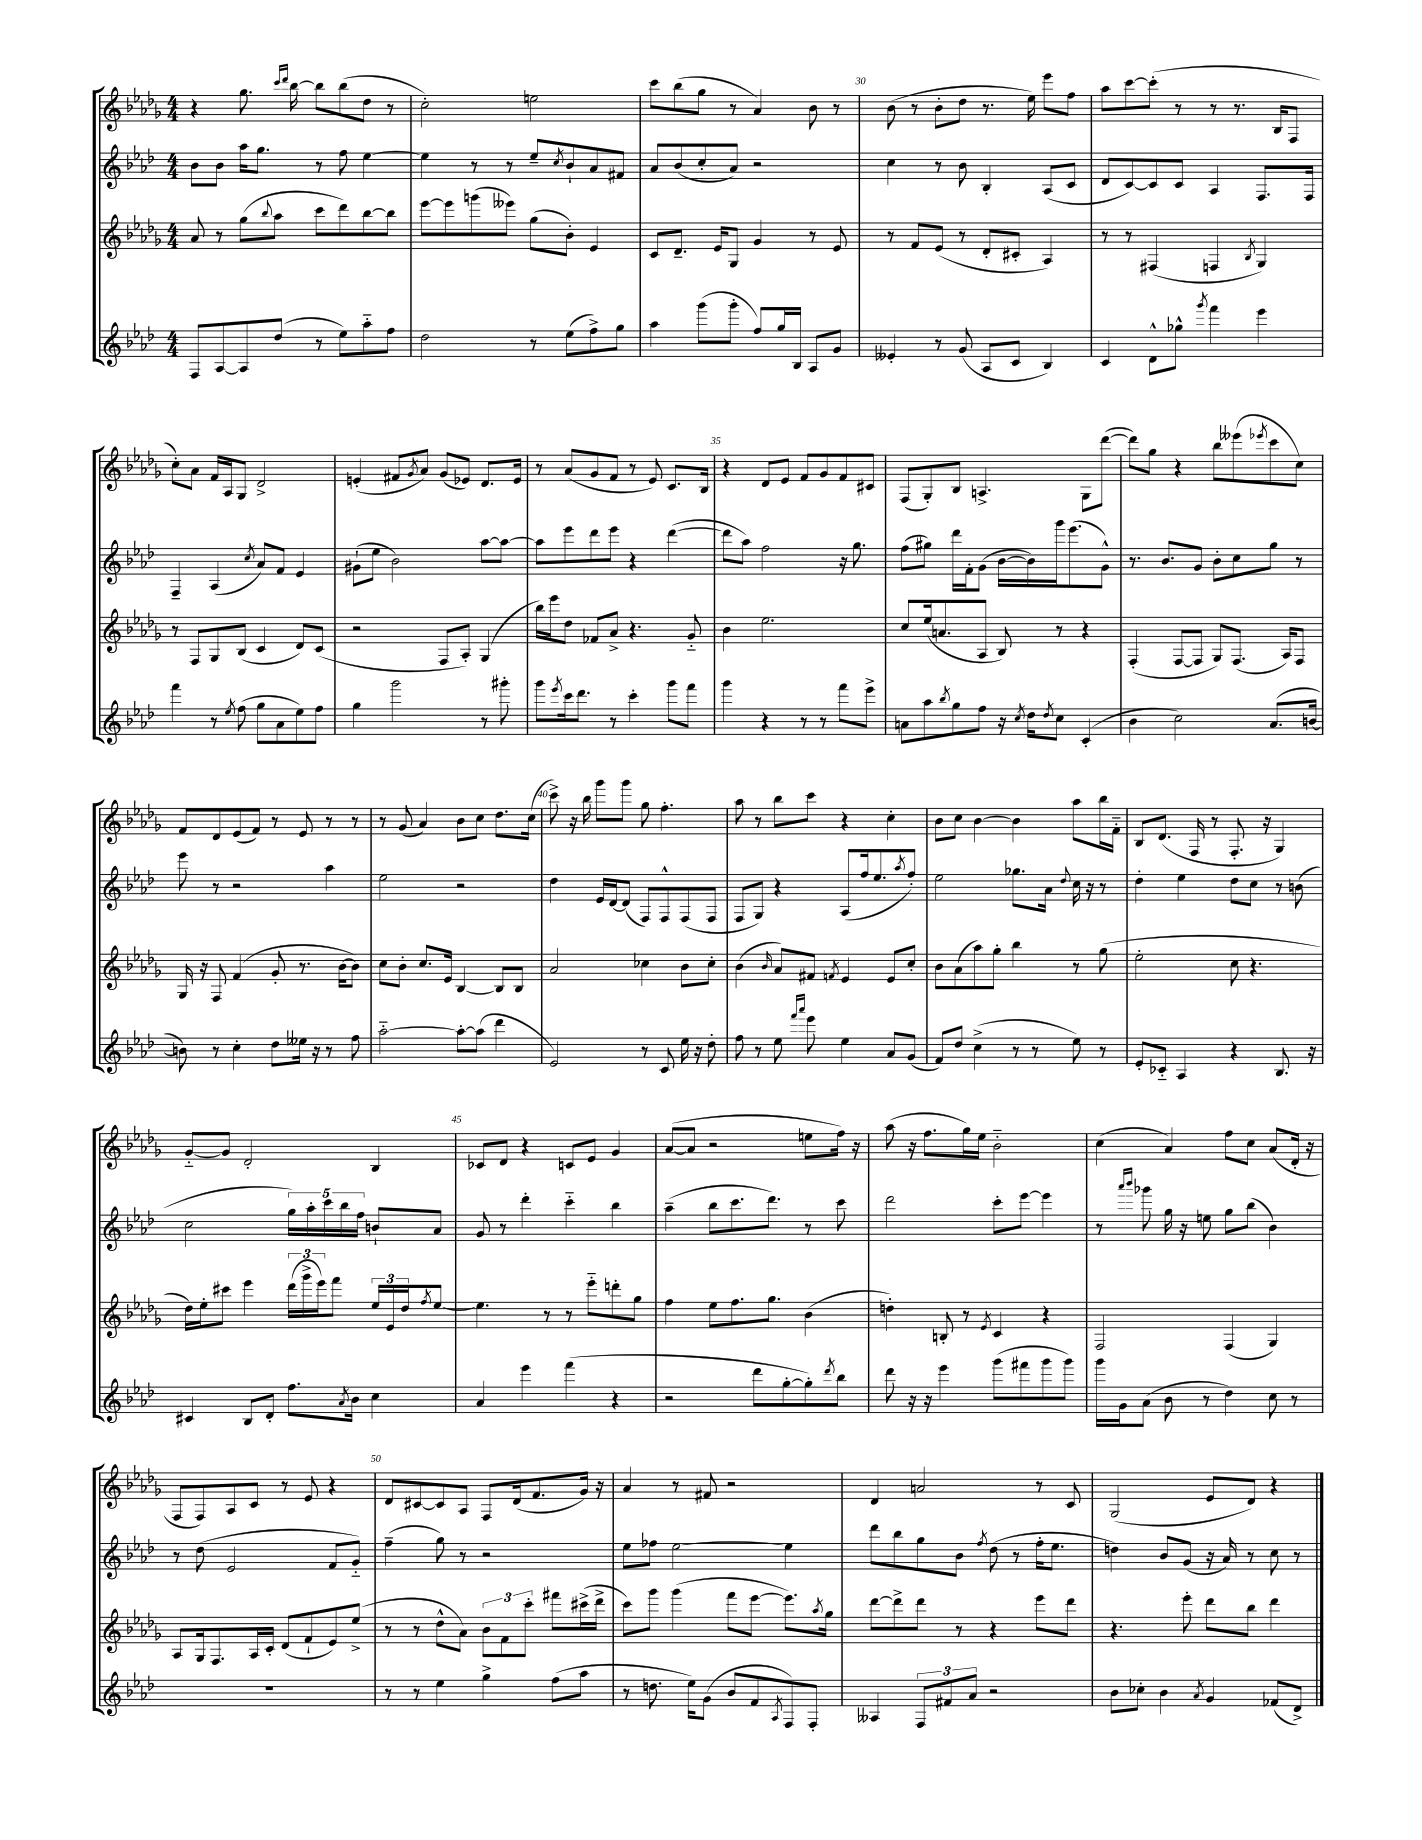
<<
\new StaffGroup <<
\new Staff = "s0" {
    \clef treble \key des \major \numericTimeSignature \time 4/4
    r4 ges''8. \grace { c'''16 des'''16 } bes''16~ bes''8 bes''8( des''8 r8 |
    c''2-.) e''2 |
    c'''8 bes''8( ges''8 r8 aes'4) bes'8 r8 |
    bes'8( r8 bes'8-. des''8 r8. ees''16) ees'''8 f''8 |
    aes''8 c'''8~ c'''8-.( r8 r8 r8. bes16 f8 |
    c''8-.) aes'8 f'16 aes16 ges8 des'2-> |
    e'4-.( fis'8 \acciaccatura { ges'8 } aes'8) ges'8( ees'8) des'8. ees'16 |
    r8 aes'8( ges'8 f'8 r8 ees'8) c'8. bes16 |
    r4 des'8 ees'8 f'8 ges'8 f'8 cis'8 |
    f8( ges8-.) bes8 a4.-> ges8 des'''8~( |
    des'''8) ges''8 r4 bes''8 eeses'''8( \acciaccatura { ees'''8 } c'''8 c''8) |
    f'8 des'8 ees'8( f'8) r8 ees'8 r8 r8 |
    r8 ges'8( aes'4) bes'8 c''8 des''8. c''16( |
    c'''8->) r16 bes''16 ges'''8 ges'''8 ges''8 f''4.-. |
    aes''8 r8 bes''8 c'''8 r4 c''4-. |
    bes'8 c''8 bes'4~ bes'4 aes''8 bes''16 f'16-_ |
    bes8 des'8.( f16 r8 f8.-. r16 ges4) |
    ges'8~-_ ges'8 des'2-. bes4 |
    ces'8 des'8 r4 c'8 ees'8 ges'4 |
    aes'8~( aes'8 r2 e''8 f''16) r16 |
    aes''8( r16 f''8. ges''16) ees''16 bes'2-_ |
    c''4( aes'4) f''8 c''8 aes'8( des'16-. r16 |
    f8 f8) aes8 c'8 r8 ees'8 r4 |
    des'8 cis'8~ cis'8 aes8 f8 des'16( f'8. ges'16) r16 |
    aes'4 r8 fis'8 r2 |
    des'4 a'2 r8 c'8 |
    ges2( ees'8 des'8) r4 \bar "|." |
}
\new Staff = "s1" {
    \clef treble \key aes \major \numericTimeSignature \time 4/4
    bes'8 bes'8 aes''16 g''8. r8 f''8 ees''4~ |
    ees''4 r8 r8 ees''8-- \acciaccatura { c''8 } bes'8-! aes'8 fis'8 |
    aes'8 bes'8( c''8-. aes'8) r2 |
    c''4 r8 bes'8 bes4-. aes8( c'8 |
    des'8 c'8~) c'8 c'8 aes4 f8. f16 |
    f4-- aes4( \acciaccatura { c''8 } aes'8) f'8 ees'4 |
    gis'8-!( ees''8 bes'2) aes''8~ aes''8~ |
    aes''8 ees'''8 des'''8 ees'''8 r4 des'''4~( |
    des'''8 aes''8) f''2 r16 g''8. |
    f''8( gis''8) des'''16 f'16-. g'8( bes'16~ bes'16) g'''16 ees'''8.( g'8-^) |
    r8. bes'8. g'8 bes'8-. c''8 g''8 r8 |
    ees'''8 r8 r2 aes''4 |
    ees''2 r2 |
    des''4 ees'16 des'16~ des'8( f8) f8-^ f8( f8 |
    f8 g8) r4 aes8( f''16 ees''8. \acciaccatura { aes''8 } f''8-.) |
    ees''2 ges''8. aes'16 \appoggiatura { des''8 } c''16 r16 r8 |
    des''4-. ees''4 des''8 c''8 r8 b'8( |
    c''2 \tuplet 5/4 { g''16) aes''16-. c'''16 bes''16 f''16 } b'8-! aes'8 |
    g'8 r8 des'''4-. c'''4-_ bes''4 |
    aes''4--( bes''8 c'''8. des'''8.) r8 c'''8 |
    des'''2 c'''8-. ees'''8~ ees'''4 |
    r8 \grace { aes'''16 bes'''16 } ges'''8 g''16 r16 e''8 g''8 bes''8( bes'4) |
    r8 des''8( ees'2 f'8 g'8-_) |
    f''4--( g''8) r8 r2 |
    ees''8 fes''8 ees''2~ ees''4 |
    des'''8 bes''8 g''8 bes'8 \acciaccatura { f''8 } des''8( r8 f''16-. ees''8. |
    d''4) bes'8 g'8( r16 aes'16) r8 c''8 r8 \bar "|." |
}
\new Staff = "s2" {
    \clef treble \key des \major \numericTimeSignature \time 4/4
    aes'8 r8 ges''8( \appoggiatura { bes''8 } aes''8 c'''8 des'''8) bes''8~ bes''8 |
    ees'''8~ ees'''8 g'''8( eeses'''8) ges''8( bes'8-.) ees'4 |
    c'8 des'8.-- ees'16 ges8 ges'4 r8 ees'8 |
    r8 f'8 ees'8( r8 des'8-. cis'8-. aes4) |
    r8 r8 fis4( f4 \acciaccatura { bes8 } ges4) |
    r8 f8 ges8 bes8( c'4 des'8) c'8( |
    r2 f8 aes8-.) ges4( |
    bes''16) ees'''16 des''8 fes'8 aes'8-> r4. ges'8-_ |
    bes'4 ees''2. |
    c''8 ees''16( a'8. aes8 bes8) r8 r4 |
    f4-.( f8~ f8 ges8) f8.( aes16) f8 |
    ges16 r16 f8 f'4( ges'8-. r8. bes'16~ bes'8) |
    c''8 bes'8-. c''8. ees'16 bes4~ bes8 bes8 |
    aes'2 ces''4 bes'8 ces''8-. |
    bes'4( \grace { bes'16 } aes'8) fis'8 \acciaccatura { f'8 } ees'4 ees'8 c''8-. |
    bes'8 aes'8( aes''8) ges''8-. bes''4 r8 ges''8( |
    ees''2-. c''8 r4. |
    des''16) ees''16-. cis'''8 ees'''4 \tuplet 3/2 { des'''16( ges'''16-> ees'''16) } f'''8 \tuplet 3/2 { ees''16 ees'16 des''16 } \acciaccatura { f''8 } ees''8~ |
    ees''4. r8 r8 ees'''8-_ d'''8-. ges''8 |
    f''4 ees''8 f''8. ges''8. bes'4( |
    d''4-.) b8-. r8 \acciaccatura { ees'8 } c'4 r4 |
    f2 f4( ges4) |
    aes8 ges16 f8. aes16 c'16-. des'8( f'8-! ees'8) ees''8->( |
    r8 r8 des''8-^ aes'8) \tuplet 3/2 { bes'8 f'8 c'''8-. } fis'''8 cis'''16->( des'''16-> |
    c'''8) ges'''8 ges'''4( f'''8 ees'''8~ ees'''8.) \acciaccatura { aes''8 } ges''16 |
    des'''8~ des'''8-> des'''8 r8 r4 ees'''8 des'''8 |
    r4. ees'''8-. des'''8 bes''8 des'''4 \bar "|." |
}
\new Staff = "s3" {
    \clef treble \key aes \major \numericTimeSignature \time 4/4
    f8 aes8~ aes8 des''8( r8 ees''8) aes''8-_ f''8 |
    des''2 r8 ees''8( f''8->) g''8 |
    aes''4 g'''8( g'''8-. f''8) g''16 bes16 aes8 g'8 |
    eeses'4-. r8 g'8( aes8 c'8 bes4) |
    c'4 des'8-^ ges''8-^ \acciaccatura { g'''8 } f'''4 ees'''4 |
    f'''4 r8 \acciaccatura { ees''8 } f''8( g''8 aes'8 ees''8) f''8 |
    g''4 g'''2 r8 gis'''8-. |
    g'''8 \acciaccatura { ees'''8 } c'''16 des'''8. r8 c'''4-. g'''8 f'''8 |
    g'''4 r4 r8 r8 f'''8 ees'''8-> |
    a'8 aes''8 \acciaccatura { bes''8 } g''8 f''8 r16 \acciaccatura { c''8 } des''16 \acciaccatura { des''8 } c''8 c'4-.( |
    bes'4 c''2) aes'8.( b'16~ |
    b'8) r8 c''4-. des''8 eeses''16 r16 r8 f''8 |
    aes''2~-_ aes''8~-. aes''8( des'''4 |
    ees'2) r8 c'8 ees''16 r16 des''8-. |
    f''8 r8 ees''8 \grace { f'''16 aes'''16 } ees'''8 ees''4 aes'8 g'8( |
    f'8) des''8 c''4->( r8 r8 ees''8) r8 |
    ees'8-. ces'8-_ aes4 r4 bes8. r16 |
    cis'4 bes8 des'8-. f''8. \acciaccatura { aes'8 } bes'16 c''4 |
    aes'4 ees'''4 f'''4( r4 |
    r2 des'''8 g''8~-. g''8-.) \acciaccatura { des'''8 } bes''8 |
    des'''8 r16 r16 ees'''4 g'''8( fis'''8 g'''8 g'''8) |
    g'''16 g'16 aes'8( bes'8 r8 des''4) c''8 r8 |
    R1 |
    r8 r8 ees''4 g''4-> f''8( aes''8 |
    r8 d''8. ees''16) g'8( bes'8 f'8 \acciaccatura { aes8 } f8) f8-. |
    aeses4 \tuplet 3/2 { f8 fis'8 aes'8 } r2 |
    bes'8 ces''8-. bes'4 \acciaccatura { aes'8 } g'4 fes'8( des'8->) \bar "|." |
}
>>
>>
\layout { \context { \Score currentBarNumber = #27 \override BarNumber.break-visibility = ##(#f #t #t) barNumberVisibility = #(every-nth-bar-number-visible 5) } }
